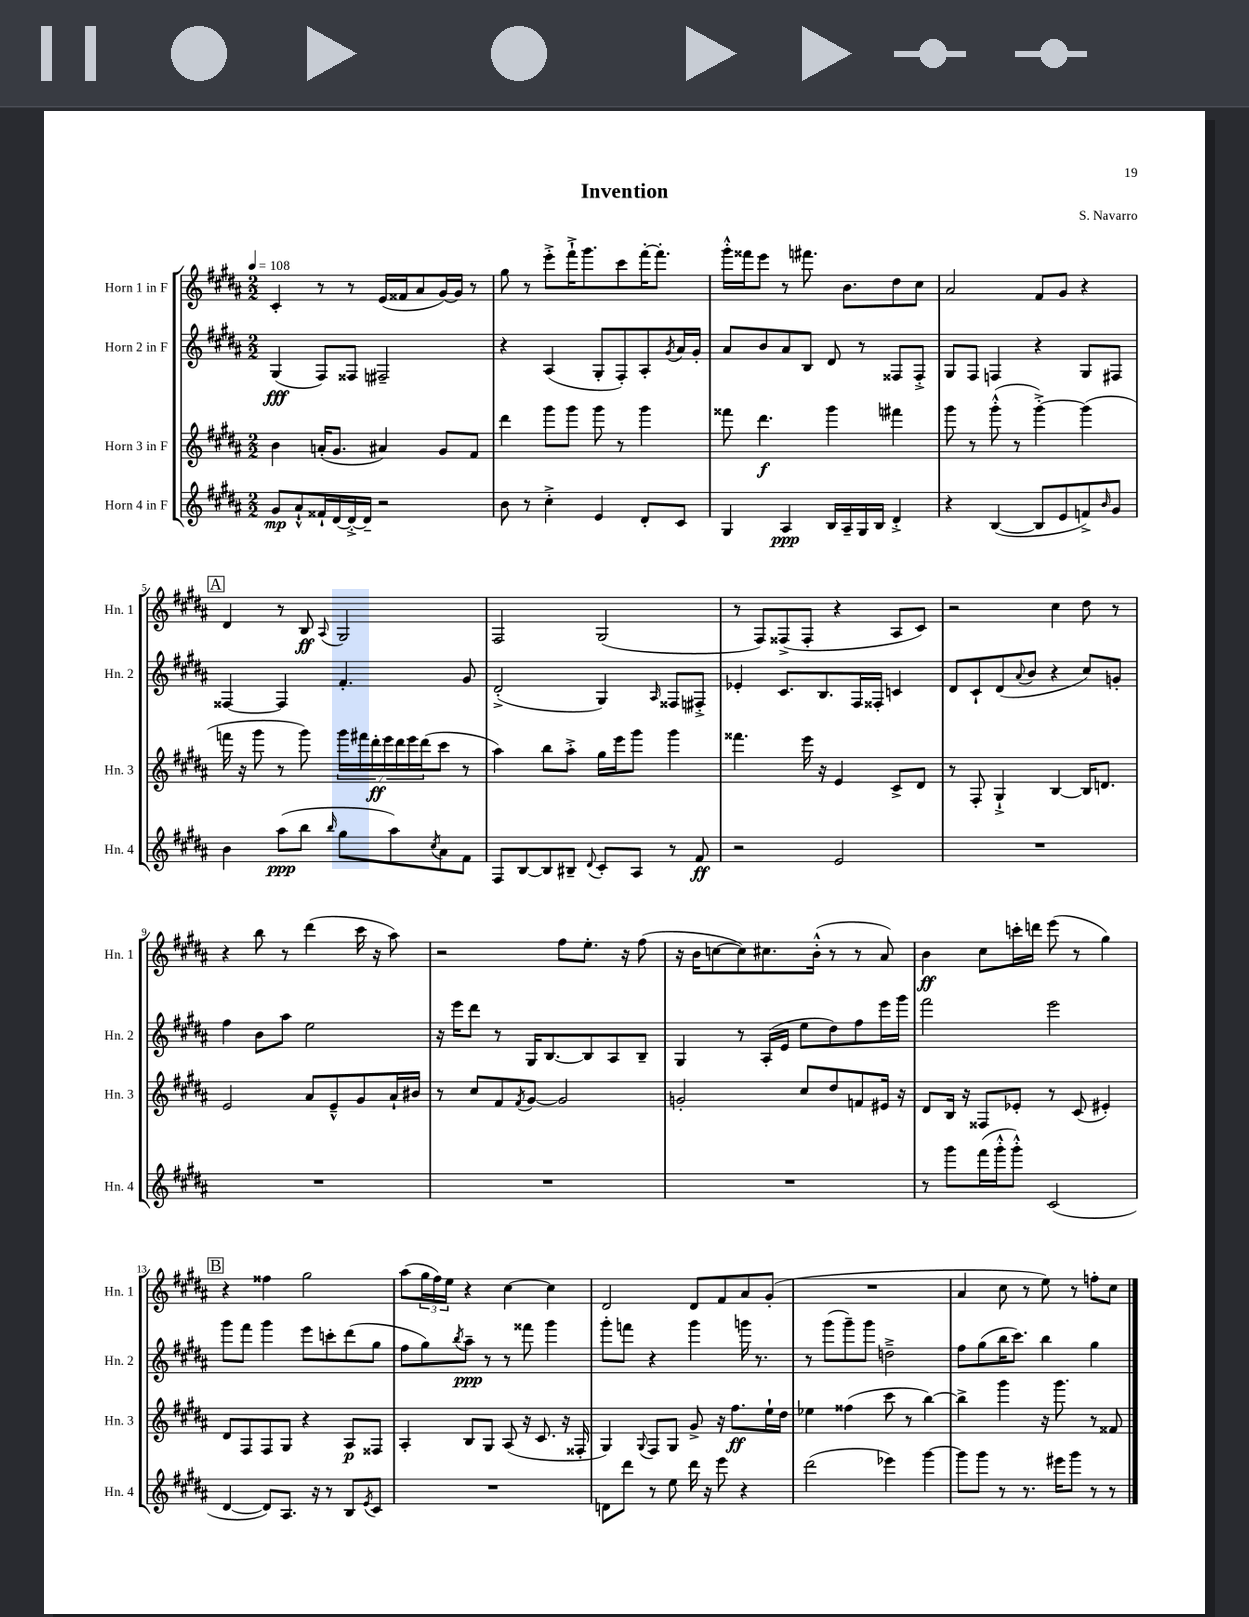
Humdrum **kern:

**kern	**dynam	**kern	**dynam	**kern	**dynam	**kern	**dynam
*part4	*part4	*part3	*part3	*part2	*part2	*part1	*part1
*staff4	*staff4	*staff3	*staff3	*staff2	*staff2	*staff1	*staff1
*I"Horn 4 in F	*	*I"Horn 3 in F	*	*I"Horn 2 in F	*	*I"Horn 1 in F	*
*I'Hn. 4	*	*I'Hn. 3	*	*I'Hn. 2	*	*I'Hn. 1	*
*clefG2	*	*clefG2	*	*clefG2	*	*clefG2	*
*k[f#c#g#d#a#]	*	*k[f#c#g#d#a#]	*	*k[f#c#g#d#a#]	*	*k[f#c#g#d#a#]	*
*M2/2	*	*M2/2	*	*M2/2	*	*M2/2	*
*MM108	*	*MM108	*	*MM108	*	*MM108	*
=1	=1	=1	=1	=1	=1	=1	=1
8g#/L	mp	4b\	.	(4G#/	fff	4c#'/	.
8a#`^^/	.	.	.	.	.	.	.
16f##X`/L	.	(16an'/KL	.	8F#/L)	.	8r	.
[16d#/	.	8.g#/J	.	.	.	.	.
16d#'^/_	.	.	.	8F##X/J	.	8r	.
16d#~/JJ]	.	.	.	.	.	.	.
2r	.	4a#X/)	.	2F#X~/	.	(16e/LL	.
.	.	.	.	.	.	16f##X/J	.
.	.	.	.	.	.	8a#/	.
.	.	8g#/L	.	.	.	[16g#/L)	.
.	.	.	.	.	.	16g#/JJ]	.
.	.	8f#/J	.	.	.	8r	.
=2	=2	=2	=2	=2	=2	=2	=2
8b\	.	4ddd#\	.	4r	.	8gg#\	.
8r	.	.	.	.	.	8r	.
4cc#'^\	.	8ggg#\L	.	(4A#/	.	8eee'^\L	.
.	.	8ggg#\J	.	.	.	16fff#`^\K	.
.	.	.	.	.	.	8.ggg#\	.
4e/	.	8ggg#\	.	8G#'/L	.	.	.
.	.	8r	.	8F#'/)	.	8ccc#\	.
8d#'/L	.	4ggg#\	.	8A#'/	.	[16fff#'\K	.
.	.	.	.	.	.	8.fff#'\J]	.
.	.	.	.	8qg#/	.	.	.
8c#/J	.	.	.	16a#/L	.	.	.
.	.	.	.	16g#'/JJ	.	.	.
=3	=3	=3	=3	=3	=3	=3	=3
4G#/	.	8fff##X\	.	8a#/L	.	16ggg#'^^\LL	.
.	.	.	.	.	.	16fff##X\J	.
.	.	4.ddd#\	f	8b/	.	8eee\J	.
4A#/	ppp	.	.	8a#/	.	8r	.
.	.	.	.	8B/J	.	8.fff#X\	.
16B/LL	.	4ggg#\	.	8d#/	.	.	.
16A#~/	.	.	.	.	.	8.b\L	.
16G#/	.	.	.	8r	.	.	.
16B/JJ	.	.	.	.	.	.	.
4d#'^/	.	4fff#X\	.	8F##X/L	.	8dd#\	.
.	.	.	.	8F##'^/J	.	8cc#\J	.
=4	=4	=4	=4	=4	=4	=4	=4
4r	.	8ggg#\	.	8G#/L	.	2a#/	.
.	.	8r	.	8F#/J	.	.	.
([4B/	.	(8ggg#'^^\	.	4Fn/	.	.	.
.	.	8r	.	.	.	.	.
8B/L]	.	[4ggg#'^\)	.	4r	.	8f#/L	.
8e/	.	.	.	.	.	8g#/J	.
8fn^/)	.	(4ggg#\]	.	8G#/L	.	4r	.
16qqb/	.	.	.	.	.	.	.
8g#/J	.	.	.	8F#X/J	.	.	.
!!LO:LB:g=z
!!LO:REH:place=s1:t=A
=5	=5	=5	=5	=5	=5	=5	=5
4b\	.	16fffn\	.	[4F##X/	.	4d#/	.
.	.	16r	.	.	.	.	.
.	.	8ggg#\	.	.	.	.	.
(8aa#\L	ppp	8r	.	4F##/]	.	8r	.
8bb\J	.	8ggg#\)	.	.	.	8B/	ff
16qqbb/	.	.	.	.	.	8qqA#/	.
8gg#\L	.	28ggg#\LL	.	4.f#'/	.	2G#/	.
.	.	28fff#X\	.	.	.	.	.
.	.	28ddd#'\	ff	.	.	.	.
.	.	28eee\	.	.	.	.	.
8aa#\)	.	.	.	.	.	.	.
.	.	28ddd#\	.	.	.	.	.
.	.	28eee\	.	.	.	.	.
.	.	(28ddd#\J	.	.	.	.	.
8qcc#/	.	.	.	.	.	.	.
8a#\	.	8ccc#\J	.	.	.	.	.
8f#\J	.	8r	.	8g#/	.	.	.
=6	=6	=6	=6	=6	=6	=6	=6
8F#/L	.	4aa#\)	.	(2d#'^/	.	2F#/	.
[8B/	.	.	.	.	.	.	.
8B/]	.	8bb\L	.	.	.	.	.
8B#X~/J	.	8aa#'^\J	.	.	.	.	.
8qqd#/	.	.	.	.	.	.	.
8c#'/L	.	16gg#\LL	.	4G#/)	.	(2G#/	.
.	.	16eee\J	.	.	.	.	.
8A#/J	.	8ggg#\J	.	.	.	.	.
.	.	.	.	16qqA#/	.	.	.
8r	.	4ggg#\	.	8F##X/L	.	.	.
8f#/	ff	.	.	8F#X'^/J	.	.	.
=7	=7	=7	=7	=7	=7	=7	=7
2r	.	4.fff##X\	.	4e-X'/	.	8r	.
.	.	.	.	.	.	8F#/L)	.
.	.	.	.	8.c#/L	.	(8F##X^/	.
.	.	16eee\	.	.	.	8F##'/J	.
.	.	16r	.	8.B/	.	.	.
2e/	.	4e/	.	.	.	4r	.
.	.	.	.	16F#/L	.	.	.
.	.	.	.	16F##X'/JJ	.	.	.
.	.	8c#^/L	.	4cn/	.	8A#/L	.
.	.	8d#/J	.	.	.	8c#/J)	.
=8	=8	=8	=8	=8	=8	=8	=8
1r	.	8r	.	8d#/L	.	2r	.
.	.	8F#'/	.	8c#`/	.	.	.
.	.	4G#`^/	.	(8d#/	.	.	.
.	.	.	.	8qqa#/	.	.	.
.	.	.	.	8b/J	.	.	.
.	.	[4B/	.	4r	.	4cc#\	.
.	.	16B/KL]	.	8cc#/L)	.	8dd#\	.
.	.	8.dn/J	.	.	.	.	.
.	.	.	.	8gn'/J	.	8r	.
!!LO:LB:g=z
=9	=9	=9	=9	=9	=9	=9	=9
1r	.	2e/	.	4ff#\	.	4r	.
.	.	.	.	8b\L	.	8bb\	.
.	.	.	.	8aa#\J	.	8r	.
.	.	8a#/L	.	2ee\	.	(4ddd#\	.
.	.	8e~^^/	.	.	.	.	.
.	.	8g#/	.	.	.	16ccc#\	.
.	.	.	.	.	.	16r	.
.	.	16a#`/L	.	.	.	8aa#\)	.
.	.	16b#X/JJ	.	.	.	.	.
=10	=10	=10	=10	=10	=10	=10	=10
1r	.	8r	.	16r	.	2r	.
.	.	.	.	16eee\KL	.	.	.
.	.	8cc#/L	.	8ddd#\J	.	.	.
.	.	8f#/	.	8r	.	.	.
.	.	8qf#/	.	.	.	.	.
.	.	[8g#/J	.	16G#/KL	.	.	.
.	.	.	.	[8.B/	.	.	.
.	.	2g#/]	.	.	.	8ff#\L	.
.	.	.	.	8B/]	.	8.ee'\J	.
.	.	.	.	8A#/	.	.	.
.	.	.	.	.	.	16r	.
.	.	.	.	8B~/J	.	(8ff#\	.
=11	=11	=11	=11	=11	=11	=11	=11
1r	.	2gn'/	.	4G#/	.	16r	.
.	.	.	.	.	.	16b\KL	.
.	.	.	.	.	.	[8ccn\	.
.	.	.	.	8r	.	8cc\])	.
.	.	.	.	(16A#'/LL	.	8.cc#X\	.
.	.	.	.	16e/JJ	.	.	.
.	.	8cc#/L	.	8ee\L	.	.	.
.	.	.	.	.	.	(16b'^^\Jk	.
.	.	8dd#/	.	8dd#\)	.	8r	.
.	.	8fn/	.	8ff#\	.	8r	.
.	.	16e#X/Jk	.	16eee\L	.	8a#/)	.
.	.	16r	.	16ggg#\JJ	.	.	.
=12	=12	=12	=12	=12	=12	=12	=12
8r	.	8d#/L	.	2fff#\	.	4b\	ff
8ggg#\L	.	16B/Jk	.	.	.	.	.
.	.	16r	.	.	.	.	.
(16fff#\L	.	8F##X/L	.	.	.	8cc#\L	.
16ggg#'^^\J	.	.	.	.	.	.	.
8ggg#'^^\J)	.	8e-X'/J	.	.	.	16cccn'\L	.
.	.	.	.	.	.	16dddn\JJ	.
(2c#/	.	8r	.	2eee\	.	(8eee\	.
.	.	(8c#/	.	.	.	8r	.
.	.	4e#X'/)	.	.	.	4gg#\)	.
!!LO:LB:g=z
!!LO:REH:place=s1:t=B
=13	=13	=13	=13	=13	=13	=13	=13
[4d#/	.	8d#/L	.	8ggg#\L	.	4r	.
.	.	8F#/	.	8fff#\J	.	.	.
8d#/L])	.	8F#/	.	4ggg#\	.	4ff##X\	.
8.A#/J	.	8G#/J	.	.	.	.	.
.	.	4r	.	8eee\L	.	2gg#\	.
16r	.	.	.	.	.	.	.
8r	.	.	.	8cccn'\	.	.	.
8B/L	.	8A#/L	p	(8ddd#\	.	.	.
8qe/	.	.	.	.	.	.	.
8c#/J	.	8F##X/J	.	8gg#\J	.	.	.
=14	=14	=14	=14	=14	=14	=14	=14
1r	.	4A#'/	.	8ff#\L	.	(8aa#\L	.
.	.	.	.	8gg#\)	.	24gg#\L	.
.	.	.	.	.	.	24ff#\)	.
.	.	.	.	.	.	24ee\JJ	.
.	.	.	.	8qbb/	.	.	.
.	.	8B/L	.	8aa#~\J	ppp	4r	.
.	.	8G#/J	.	8r	.	.	.
.	.	(8A#/	.	8r	.	[4cc#\	.
.	.	16r	.	8fff##X\	.	.	.
.	.	8.c#/	.	.	.	.	.
.	.	.	.	4ggg#\	.	4cc#\]	.
.	.	16r	.	.	.	.	.
.	.	16F##X'/	.	.	.	.	.
=15	=15	=15	=15	=15	=15	=15	=15
8dn\L	.	4G#/)	.	8ggg#'\L	.	2d#/	.
8ddd#\J	.	.	.	8fffn\J	.	.	.
.	.	8qqG#/	.	.	.	.	.
8r	.	8F#/L	.	4r	.	.	.
8ee\	.	8G#/J	.	.	.	.	.
16ddd#\	.	8g#^/	.	4ggg#\	.	8d#/L	.
16r	.	.	.	.	.	.	.
8eee\	.	16r	.	.	.	8f#/	.
.	.	8.ff#\L	ff	.	.	.	.
4r	.	.	.	16gggn\	.	8a#/	.
.	.	.	.	8.r	.	.	.
.	.	16ee`\L	.	.	.	(8g#'/J	.
.	.	16dd#\JJ	.	.	.	.	.
=16	=16	=16	=16	=16	=16	=16	=16
(2ddd#\	.	4ee-X\	.	8r	.	1r	.
.	.	.	.	(8ggg#\L	.	.	.
.	.	(4ff##X\	.	8ggg#~\)	.	.	.
.	.	.	.	8ggg#\J	.	.	.
4eee-X\)	.	8ccc#\	.	2ddn~^\	.	.	.
.	.	8r	.	.	.	.	.
[4ggg#\	.	[4bb\)	.	.	.	.	.
=17	=17	=17	=17	=17	=17	=17	=17
8ggg#\L]	.	4bb^\]	.	8ff#\L	.	4a#/	.
8ggg#\J	.	.	.	(8gg#\	.	.	.
8r	.	4ggg#\	.	16bb\K	.	8cc#\	.
.	.	.	.	8.ccc#\J)	.	.	.
8.r	.	.	.	.	.	8r	.
.	.	16r	.	4bb\	.	8ee\)	.
16eee#X\KL	.	8.ggg#\	.	.	.	.	.
8ggg#\J	.	.	.	.	.	8r	.
8r	.	8r	.	4gg#\	.	8ffn'\L	.
8r	.	8f##X/	.	.	.	8cc#\J	.
==	==	==	==	==	==	==	==
*-	*-	*-	*-	*-	*-	*-	*-
